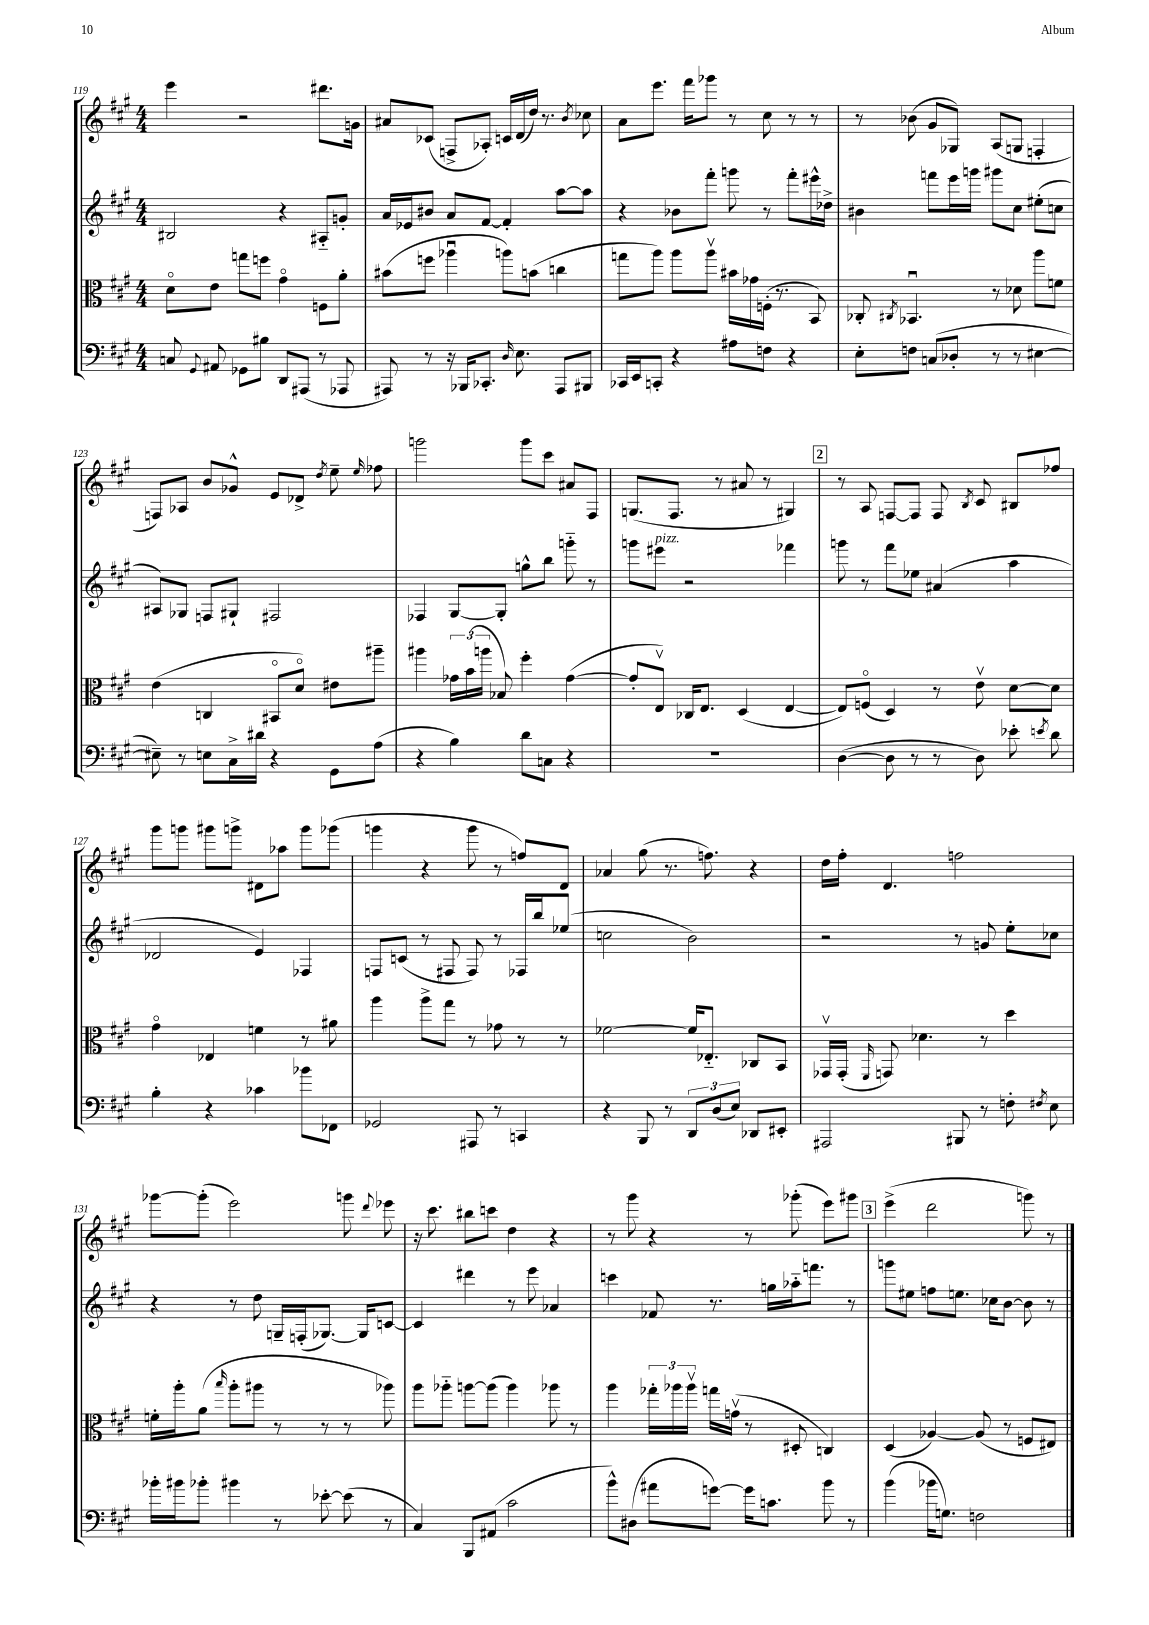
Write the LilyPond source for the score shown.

<<
\new StaffGroup <<
\new Staff = "s0" {
    \clef treble \key a \major \numericTimeSignature \time 4/4
    \autoBeamOff e'''4 r2 dis'''8.[ g'16] |
    ais'8[ ces'8]( f8[-> aes8]-.) c'16[ d'16( d''16]) r8. \acciaccatura { b'8 } ces''8 |
    a'8[ e'''8.] fis'''16[ ges'''8] r8 cis''8 r8 r8 |
    r8 bes'8( gis'8[ ges8]) a8[( g8] f4-. |
    f8[) aes8] b'8[ ges'8]-^ e'8[ des'8]-> \acciaccatura { d''8 } e''8-- \grace { e''16 } fes''8 |
    g'''2 g'''8[ cis'''8] ais'8[ fis8] |
    g8.[( fis8.] r8 ais'8 r8 gis4) |
    \mark \markup { \box "2" } r8 a8 f8[~ f8] f8 \acciaccatura { b8 } cis'8 bis8[ fes''8] |
    gis'''8[ g'''8] gis'''8[ g'''8]-> dis'8[ aes''8] g'''8[ ges'''8]( |
    g'''4 r4 g'''8 r8 f''8[) d'8] |
    aes'4 gis''8( r8. f''8.) r4 |
    d''16[ fis''16]-. d'4. f''2 |
    ges'''8[~ ges'''8]-.( e'''2) g'''8 \appoggiatura { d'''8 } ees'''8 |
    r16 cis'''8. bis''8[ c'''8] d''4 r4 |
    r8 gis'''8 r4 r8 ges'''8-.( e'''8[) gis'''8] |
    \mark \markup { \box "3" } e'''4->( d'''2 g'''8) r8 \bar "|." |
}
\new Staff = "s1" {
    \clef treble \key a \major \numericTimeSignature \time 4/4
    \autoBeamOff bis2 r4 ais8[-_ g'8]-. |
    a'16[ ees'16 bis'8] a'8[ fis'8]~ fis'4-. a''8[~ a''8] |
    r4 bes'8[ fis'''8]-. g'''8 r8 fis'''8[-. eis'''16-^ des''16]-> |
    bis'4 f'''8[ e'''16 g'''16] gis'''8[ cis''8] eis''8[-.( c''8] |
    ais8[) ges8] f8[ gis8]-! fis2 |
    fes4 gis8[~ gis8]-. g''8[-^ b''8] g'''8-_ r8 |
    g'''8[ eis'''8]^\markup { \italic "pizz." } r2 fes'''4 |
    \mark \markup { \box "2" } g'''8 r8 fis'''8[ ees''8] ais'4( a''4 |
    des'2 e'4) fes4 |
    f8[ c'8]( r8 fis8 fis8) r8 fes16[ b''16 ees''8]( |
    c''2 b'2) |
    r2 r8 g'8 e''8[-. ces''8] |
    r4 r8 d''8 g16[-- f16-.( ges8.]~) ges16[ c'8]~ |
    c'4 dis'''4 r8 e'''8 aes'4 |
    c'''4 fes'8 r8. g''16[ aes''16-_ f'''8.] r8 |
    \mark \markup { \box "3" } g'''8[ eis''8] f''8[ e''8.] ces''16[ b'8]~ b'8 r8 \bar "|." |
}
\new Staff = "s2" {
    \clef alto \key a \major \numericTimeSignature \time 4/4
    \autoBeamOff d'8[\flageolet e'8] g''8[ f''8] gis'4\flageolet f8[ a'8]-. |
    bis'8[( f''8] aes''4\downbow a''8[) b'8]( c''4 |
    g''8[ a''8]) a''8[ a''8]\upbow bis'16[ ges'16 f16]-.( r8. b,8) |
    ces8-. \acciaccatura { cis8 } bes,4.\downbow r8 des'8 a''8[ f'8] |
    e'4( c4 bis,8[\flageolet d'8]\flageolet) eis'8[ ais''8]-- |
    ais''4 \tuplet 3/2 { ges'16[ b'16( a''16] } bes8) fis''4-. ges'4~( |
    ges'8[-. e8]\upbow) ces16[ e8.] d4( e4~ |
    \mark \markup { \box "2" } e8[) f8]\flageolet( d4) r8 e'8\upbow d'8[~ d'8] |
    gis'4\flageolet ees4 f'4 r8 ais'8 |
    a''4 a''8[-> gis''8] r8 ges'8 r8 r8 |
    fes'2~ fes'16[ ees8.]-_ ces8[ b,8] |
    ges,16[\upbow ges,16]-.( \grace { fis,16 } g,8) des'4. r8 d''4 |
    f'16[-. a''16-. a'8]( \grace { b''16 } a''8[-. ais''8] r8 r8 r8 aes''8) |
    a''8[ aes''8]-_ a''8[~ a''8]( a''4) aes''8 r8 |
    a''4 \tuplet 3/2 { ges''16[-. aes''16 aes''16]\upbow } g''16[ g'16]\upbow( r8 dis8-. c4) |
    \mark \markup { \box "3" } d4( aes4~) aes8( r8 f8[ eis8]) \bar "|." |
}
\new Staff = "s3" {
    \clef bass \key a \major \numericTimeSignature \time 4/4
    \autoBeamOff c8 \appoggiatura { gis,8 } ais,8 ges,8[ bis8] d,8[ ais,,8]( r8 aes,,8 |
    ais,,8) r8 r16 bes,,16[ ces,8.]-. \grace { d16 } e8. ais,,8[ bis,,8] |
    ces,16[ e,16 c,8]-. r4 ais8[ f8] r4 |
    e8[-. f8] c8[( des8]-. r8 r8 eis4~ |
    eis8--) r8 e8[ cis16-> dis'16] r4 gis,8[ a8]( |
    r4 b4) d'8[ c8] r4 |
    R1 |
    \mark \markup { \box "2" } d4~( d8 r8 r8 d8) ees'8-. \acciaccatura { e'8 } d'8 |
    b4-. r4 ces'4 bes'8[ fes,8] |
    ges,2 ais,,8 r8 c,4 |
    r4 b,,8 r8 \tuplet 3/2 { d,8[ d8( e8]) } des,8[ eis,8]-. |
    ais,,2 bis,,8 r8 f8-. \acciaccatura { fis8 } e8 |
    bes'16[-. bis'16 bes'8]-. bis'4 r8 ees'8~-. ees'8( r8 |
    cis4) b,,8[ ais,8]( cis'2 |
    b'8[-^) dis8]( ais'8[ g'8]~) g'16[ c'8.] b'8 r8 |
    \mark \markup { \box "3" } b'4( bes'16[ g8.]) f2 \bar "|." |
}
>>
>>
\layout { \context { \Score currentBarNumber = #119 } }
